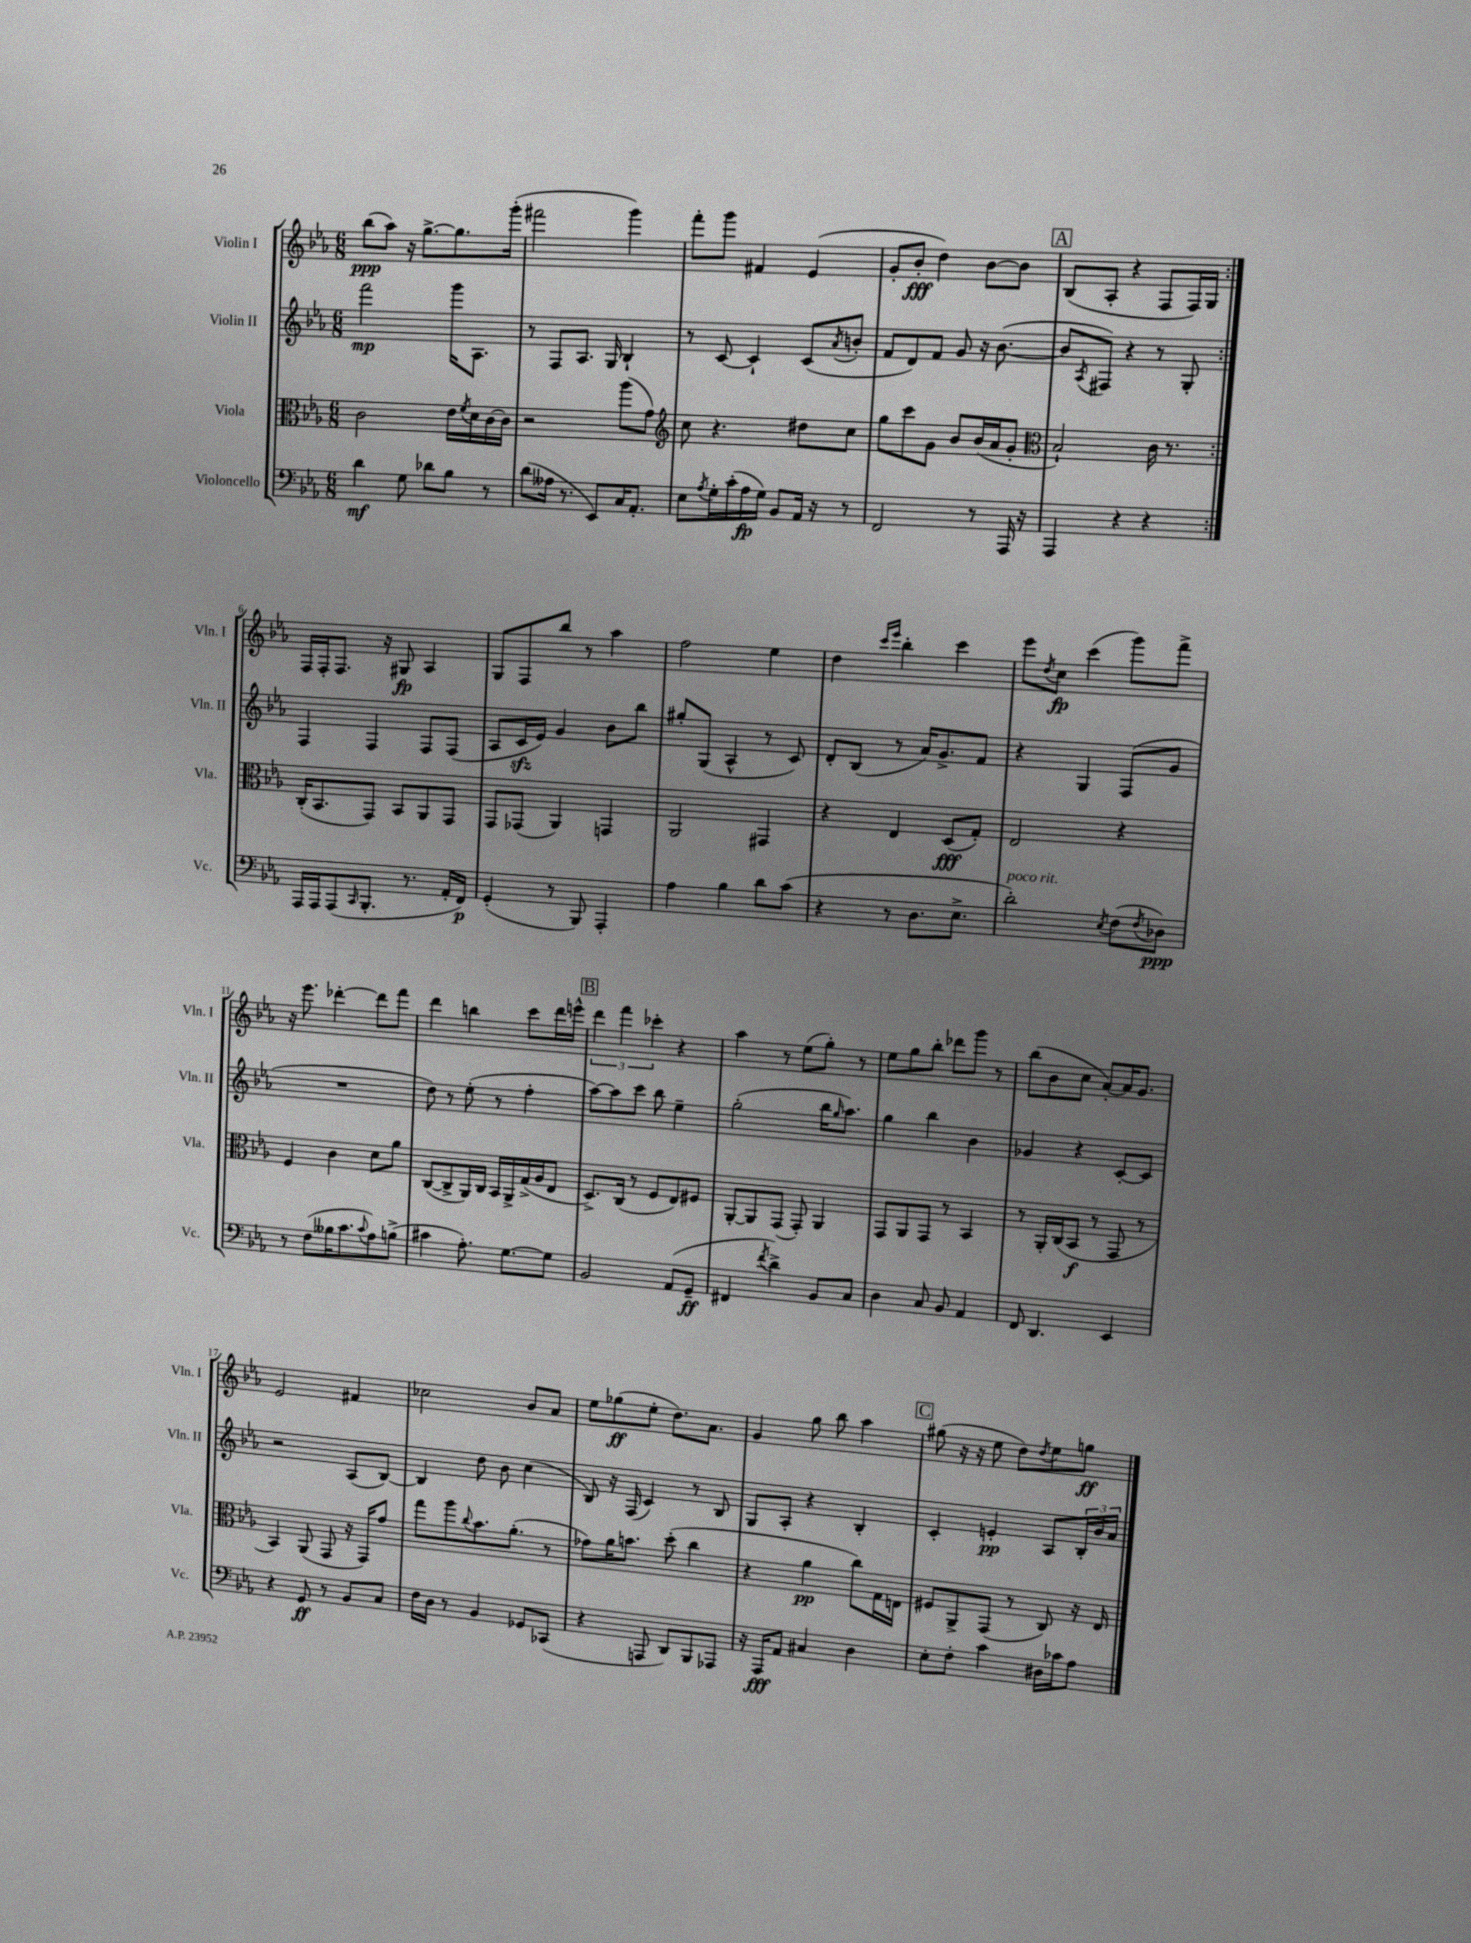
<<
\new StaffGroup <<
\new Staff = "s0" \with { instrumentName = "Violin I" shortInstrumentName = "Vln. I" } {
    \clef treble \key ees \major \numericTimeSignature \time 6/8
    \repeat volta 2 { bes''8\ppp( aes''8) r16 g''8.~-> g''8. g'''16-.( |
    fis'''2 g'''4) |
    f'''8-. g'''8 fis'4 ees'4( |
    g'8-. bes'8-.\fff d''4) bes'8~ bes'8 |
    \mark \markup { \box "A" } bes8( aes8-. r4 f8 f16) g16 | }
    f16 f16-. f8. r16 gis8\fp aes4 |
    g8 f8 bes''8 r8 aes''4 |
    f''2 ees''4 |
    d''4 \grace { c'''16 ees'''16 } bes''4-. c'''4 |
    ees'''8 \acciaccatura { d''8 } c''8\fp c'''4( g'''8) f'''8-> |
    r16 ees'''8. des'''4~-. des'''8 f'''8 |
    d'''4 b''4 c'''8 d'''16 e'''16-^ |
    \mark \markup { \box "B" } \tuplet 3/2 { d'''4 f'''4 ces'''4-. } r4 |
    aes''4 r8 ees''8( g''8-.) r8 |
    ees''8 g''8 bes''8-. des'''8 g'''8 r8 |
    bes''8( bes'8 c''8 aes'8~-.) aes'16 g'8. |
    ees'2 fis'4 |
    ces''2 bes'8 aes'8 |
    ees''8 ges''8\ff( ees''8-. d''8.) aes'8. |
    g'4 g''8 bes''8 aes''4 |
    \mark \markup { \box "C" } gis''8( r16 r16 ees''8 d''8) \acciaccatura { d''8 } ees''8 g''8\ff \bar "|." |
}
\new Staff = "s1" \with { instrumentName = "Violin II" shortInstrumentName = "Vln. II" } {
    \clef treble \key ees \major \numericTimeSignature \time 6/8
    \repeat volta 2 { f'''2\mp g'''16 aes8. |
    r8 f8 aes8. g16 bes4-! |
    r8 c'8~ c'4-! c'8( \acciaccatura { aes'8 } b'8-. |
    f'8 d'8) f'8 g'8 r16 bes'8.~( |
    \mark \markup { \box "A" } bes'8 \acciaccatura { aes8 } fis8) r4 r8 g8-. | }
    f4 f4 f8 f8( |
    aes8 c'16\sfz ees'16) g'4 bes'8 bes''8 |
    gis''8-. g8( aes4-^ r8 c'8) |
    d'8-. bes8( r8 aes'16) g'8.-> f'8 |
    r4 g4 f8( g'8 |
    R2. |
    d''8) r8 ees''8-.( r8 f''4-. |
    \mark \markup { \box "B" } aes''8~) aes''8 c'''8 bes''8 ees''4-- |
    g''2-.( bes''16 \grace { g''16 } aes''8.) |
    g''4 bes''4 bes'4 |
    ges'4 r4 c'8~-. c'8 |
    r2 aes8( bes8~) |
    bes4 d''8 bes'8 c''4( |
    bes8) r16 f16( c'4) r8 bes8 |
    g8 aes8-. r4 bes4-. |
    \mark \markup { \box "C" } c'4-. e'4-.\pp aes8 \tuplet 3/2 { bes16-. bes'16 aes'16 } \bar "|." |
}
\new Staff = "s2" \with { instrumentName = "Viola" shortInstrumentName = "Vla." } {
    \clef alto \key ees \major \numericTimeSignature \time 6/8
    \repeat volta 2 { c'2 ees'16 \acciaccatura { f'8 } d'16 c'16~ c'16 |
    r2 aes''8( g'8) |
    \clef treble c''8 r4. dis''8 c''8 |
    g''8 c'''8 g'8 bes'8 bes'16( aes'16 g'8-. |
    \mark \markup { \box "A" } \clef alto bes2-!) c'16 r8. | }
    c16-.( bes,8. g,8) bes,8 aes,8 g,8 |
    g,8 ges,8( aes,4) g,4 |
    aes,2 gis,4 |
    r4 ees4 d8\fff( g8-.) |
    ees2 r4 |
    f4 c'4 d'8 aes'8 |
    c8~( c8-> aes,16) c16 bes,16 aes,16-> g16->( aes16 ees8 |
    \mark \markup { \box "B" } d8.->) c16( r8 f8 ees8) fis8 |
    aes,8~-. aes,8 g,8( g,8-.) aes,4 |
    g,8 aes,8 g,8 r8 bes,4 |
    r8 aes,16-. c16( bes,8\f r8 g,8 r8 |
    bes,4) aes,8( g,8 r16 g,16) g'8 |
    g''8 aes''8 \appoggiatura { c''8 } bes'8. aes'8.-.( r8 |
    ges'8) aes'16 b'8. d''8-.( c''4 |
    r4 aes'4\pp c''8) g16 e16 |
    \mark \markup { \box "C" } fis8 aes,8-> g,8( r8 c8) r16 ees16 \bar "|." |
}
\new Staff = "s3" \with { instrumentName = "Violoncello" shortInstrumentName = "Vc." } {
    \clef bass \key ees \major \numericTimeSignature \time 6/8
    \repeat volta 2 { d'4\mf g8 des'8 bes8 r8 |
    d'8( aeses16 r8. ees,8) c16 aes,8.-. |
    ees8 \acciaccatura { aes8 } g16-. c'16-.( aes16\fp g16) bes,8 aes,16 r16 r8 |
    f,2 r8 aes,,16 r16 |
    \mark \markup { \box "A" } aes,,4 r4 r4 | }
    aes,,16 aes,,16 aes,,8( \grace { c,16 } bes,,8.-. r8. aes,16-. f,16\p) |
    g,4-.( r8 bes,,8) aes,,4-. |
    aes4 bes4 d'8 c'8( |
    r4 r8 d8. ees8.-> |
    d'2-.^\markup { \italic "poco rit." }) \acciaccatura { ees8 } f8( \acciaccatura { f8 } des8\ppp) |
    r8 f8( beses16 c'8. \appoggiatura { c'8 } aes8) b8->( |
    cis'4 aes8.-.) g8.~ g8 |
    \mark \markup { \box "B" } bes,2 aes,8( g,8--\ff |
    fis,4 \acciaccatura { f'8 } d'4->) bes,8 c8 |
    d4 c8 bes,8 aes,4 |
    f,8 d,4. ees,4 |
    r4 g,8\ff r8 bes,8 c8 |
    f16 d16 r8 bes,4 ges,8 ces,8( |
    r4 a,,8 d,8) bes,,8 aes,,8 |
    r16 aes,,16\fff aes,8 cis4 d4 |
    \mark \markup { \box "C" } ees8-. f8-. c'4 dis16 ces'16 aes8 \bar "|." |
}
>>
>>
